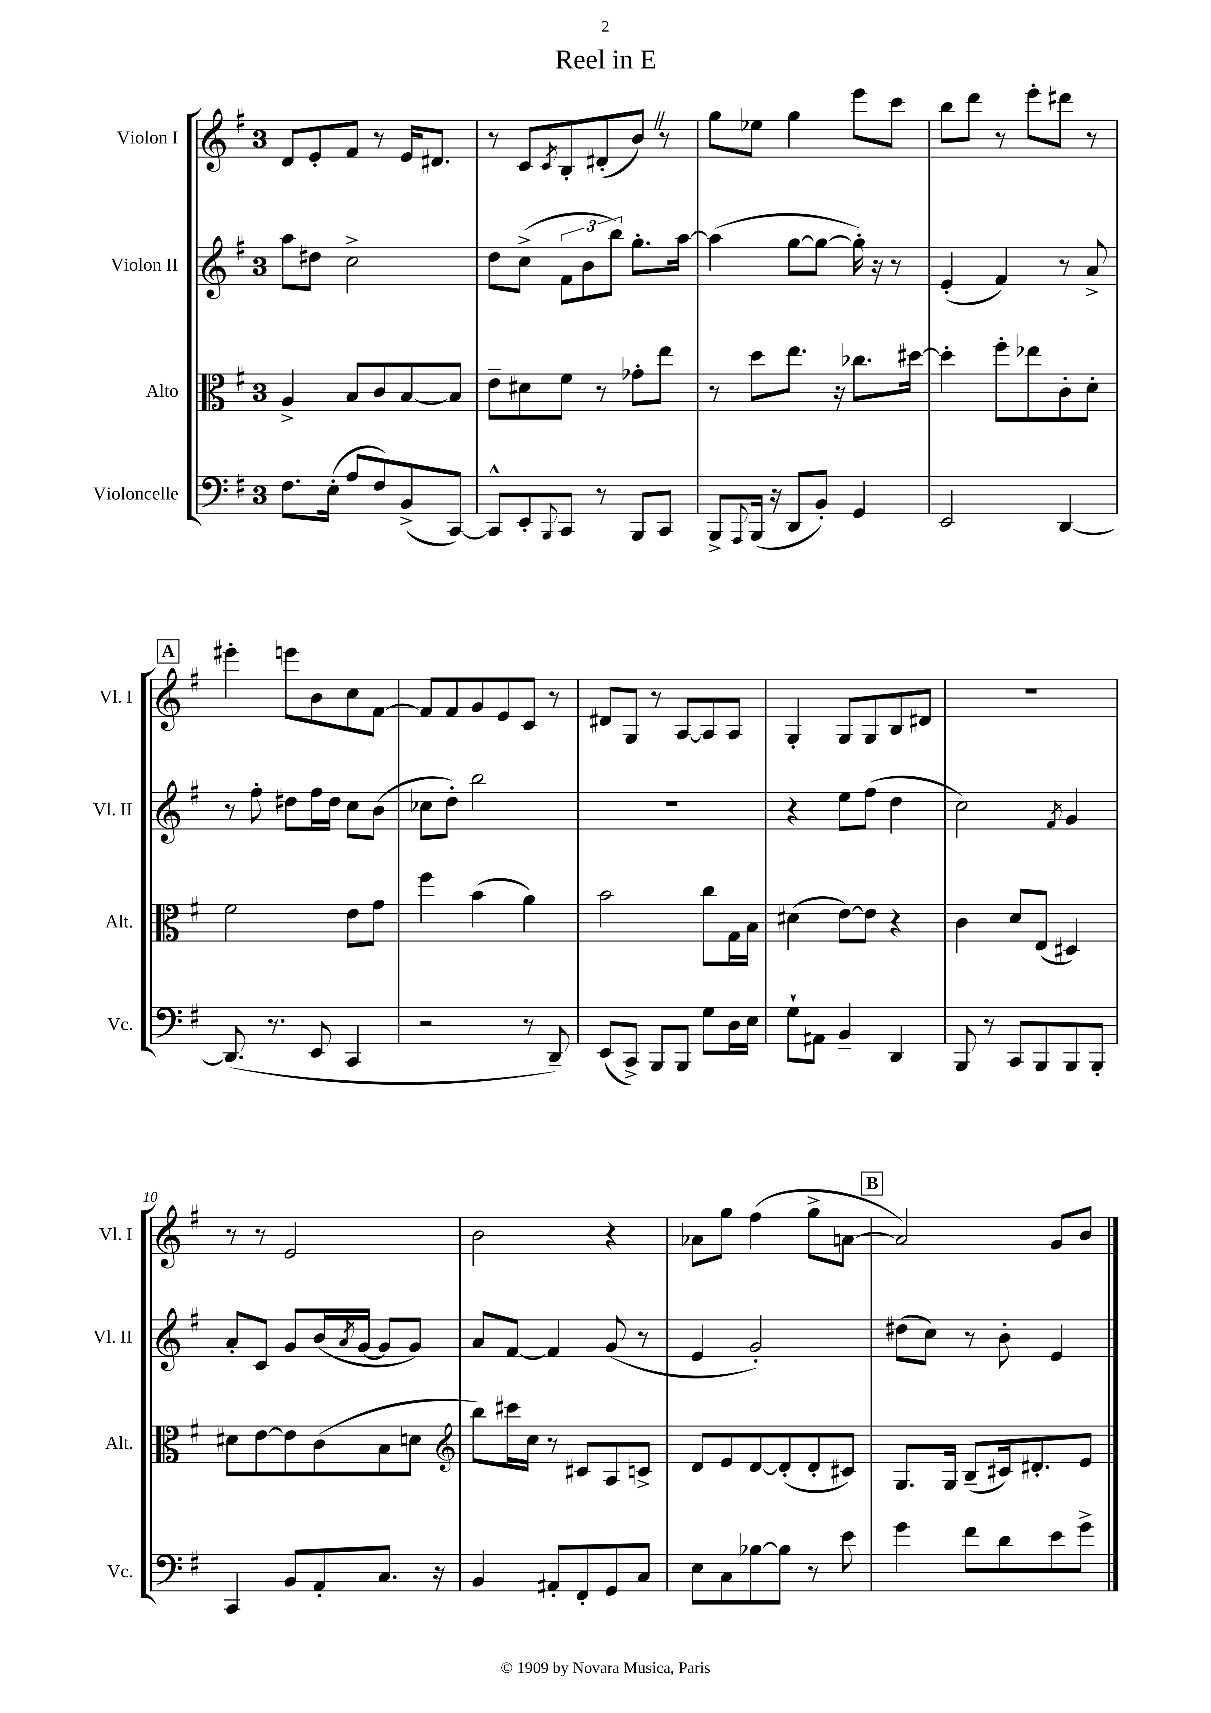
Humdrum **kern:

**kern	**kern	**kern	**kern
*staff4	*staff3	*staff2	*staff1
*clefF4	*clefC3	*clefG2	*clefG2
*k[f#]	*k[f#]	*k[f#]	*k[f#]
*M3/4	*M3/4	*M3/4	*M3/4
8.F#\L	4A^/	8aa\L	8d/L
.	.	8dd#\J	8e'/
(16E'\Jk	.	.	.
8A/L	8B/L	2cc^\	8f#/J
8F#/)	8c/	.	8r
(8BB^/	[8B/	.	16e/LK
.	.	.	8.d#/J
[8CC/J)	8B/]J	.	.
=	=	=	=
8CC^^/]L	8e~\L	8dd\L	8r
8EE'/	8d#\	(8cc^\J	8c/L
8qqBBB/	.	.	8qc/
8CC/J	8f#\J	12f#\L	8B'/
.	.	12b\	.
8r	8r	.	(8d#'/
.	.	12bb\J)	.
8BBB/L	8g-'\L	8.gg'\L	8b/J)
8CC/J	8ee\J	.	8r
.	.	[16aa\Jk	.
=	=	=	=
8BBB^/L	8r	(4aa\]	8gg\L
8qqAAA/	.	.	.
(16BBB/Jk	8dd\L	.	8ee-\J
16r	.	.	.
8DD/L	8.ee\J	[8gg\L	4gg\
8BB'/J)	.	8gg\_J	.
.	16r	.	.
4GG/	8.cc-\L	16gg'\])	8eee\L
.	.	16r	.
.	.	8r	8ccc\J
.	[16dd#\Jk	.	.
=	=	=	=
2EE/	4dd#'\]	(4e'/	8bb\L
.	.	.	8ddd\J
.	8ff#'\L	4f#/)	8r
.	8ee-\	.	8eee'\L
[4DD/	8c'\	8r	8ddd#\J
.	8d'\J	8a^/	8r
=	=	=	=
(8.DD/]	2f#\	8r	4eee#'\
.	.	8ff#'\	.
8.r	.	.	.
.	.	8dd#\L	8eee\L
8EE/	.	16ff#\L	8b\
.	.	16dd#\JJ	.
4CC/	8e\L	8cc\L	8cc\
.	8g\J	(8b\J	[8f#\J
=	=	=	=
2r	4ff#\	8cc-\L	8f#/]L
.	.	8dd'\J)	8f#/
.	(4b\	2bb\	8g/
.	.	.	8e/
8r	4a\)	.	8c/J
8DD~/)	.	.	8r
=	=	=	=
(8EE/L	2b\	2.r	8d#/L
8CC^/J)	.	.	8G/J
8BBB/L	.	.	8r
8BBB/J	.	.	[8A/L
8G\L	8cc\L	.	8A/]
16D\L	16G\L	.	8A/J
16E\JJ	16B\JJ	.	.
=	=	=	=
8G`\L	(4d#\	4r	4G'/
8AA#\J	.	.	.
4BB~/	[8e\L)	8ee\L	8G/L
.	8e\]J	(8ff#\J	8G/
4DD/	4r	4dd\	8B/
.	.	.	8d#/J
=	=	=	=
8BBB/	4c\	2cc\)	2.r
8r	.	.	.
8CC/L	8d/L	.	.
8BBB/	(8E/J	.	.
.	.	8qf#/	.
8BBB/	4D#/)	4g/	.
8BBB'/J	.	.	.
=	=	=	=
4CC/	8d#\L	8a'/L	8r
.	[8e\	8c/J	8r
8BB/L	8e\]	8g/L	2e/
8AA'/	(8c\	(16b/L	.
.	.	8qa/	.
.	.	[16g/JJ	.
8.C/J	8B\	8g/]L	.
.	8d\J	8g/J)	.
16r	.	.	.
=	=	=	=
*	*clefG2	*	*
4BB/	8bb\L)	8a/L	2b\
.	16ccc#\L	[8f#/J	.
.	16cc\JJ	.	.
8AA#'/L	8r	4f#/]	.
8FF#'/	8c#/L	.	.
8GG/	8A/	(8g/	4r
8C/J	8c^/J	8r	.
=	=	=	=
8E\L	8d/L	4e/	8a-\L
8C\	8e/	.	8gg\J
[8B-\	[8d/	2g'/)	(4ff#\
8B-\]J	(8d'/]	.	.
8r	8d'/	.	8gg^\L
8e\	8c#/J)	.	[8a\J
=	=	=	=
4g\	8.G/L	(8dd#\L	2a/])
.	.	8cc\J)	.
.	16G/Jk	.	.
8f#\L	(8B~/L	8r	.
8d\	16c#/k)	8b'\	.
.	8.d#'/	.	.
8e\	.	4e/	8g/L
8g^\J	8e/J	.	8b/J
==	==	==	==
*-	*-	*-	*-
